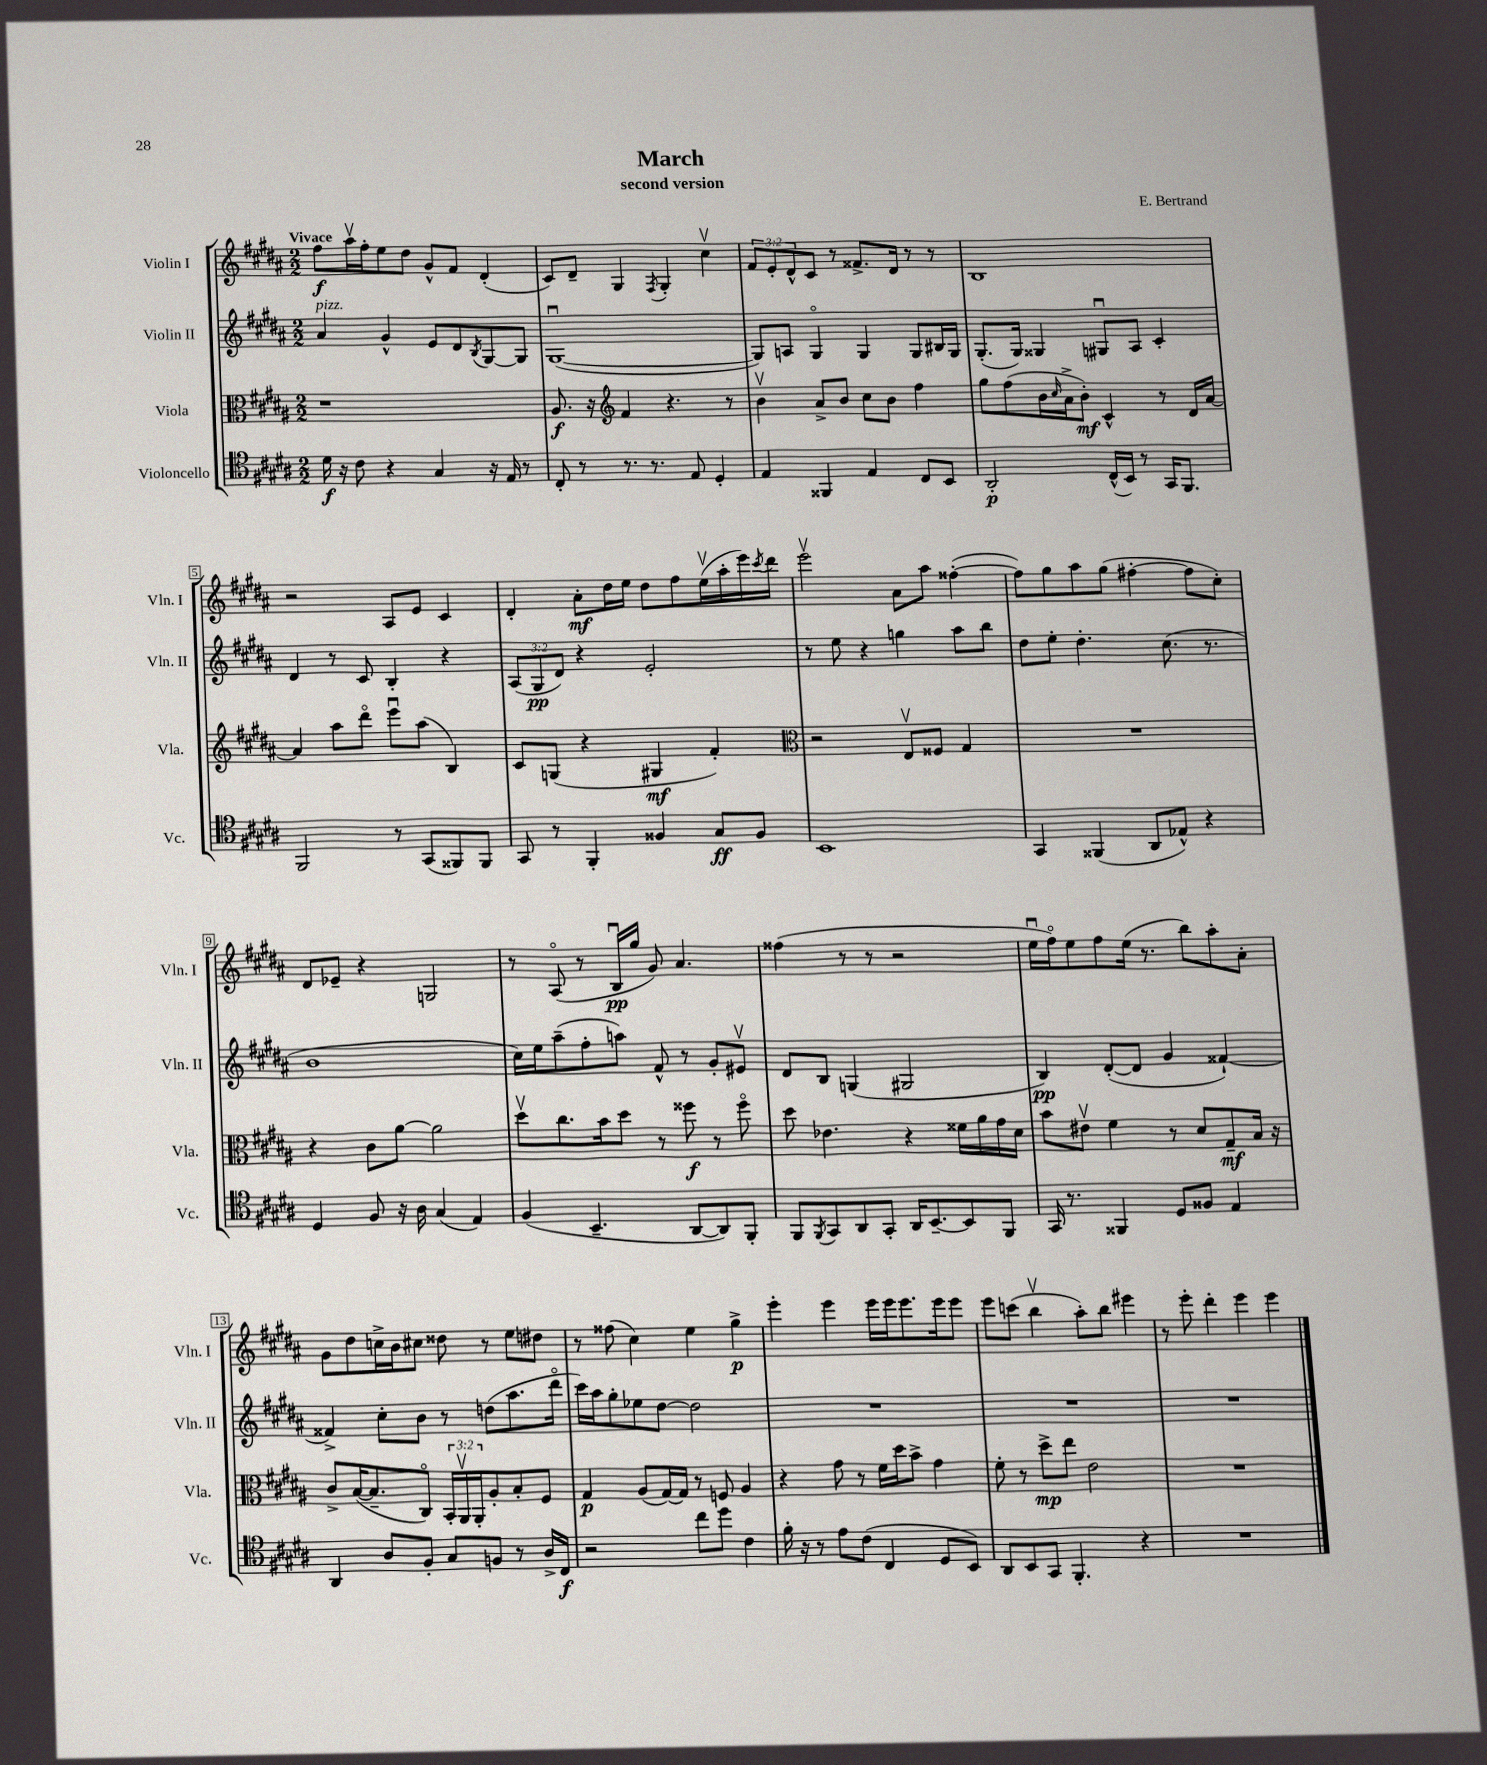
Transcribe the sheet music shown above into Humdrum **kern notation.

**kern	**kern	**kern	**kern
*staff4	*staff3	*staff2	*staff1
*clefC4	*clefC3	*clefG2	*clefG2
*k[f#c#g#d#a#]	*k[f#c#g#d#a#]	*k[f#c#g#d#a#]	*k[f#c#g#d#a#]
*M2/2	*M2/2	*M2/2	*M2/2
16d#\	1r	4a#/	8ff#\L
16r	.	.	.
8c#\	.	.	16aa#v\L
.	.	.	16ff#'\J
4r	.	4g#^^/	8ee\
.	.	.	8dd#\J
4G#/	.	8e/L	8g#^^/L
.	.	8d#/	8f#/J
.	.	8qB/	.
16r	.	[8G#/	(4d#'/
16E/	.	.	.
8r	.	8G#/]J	.
=	=	=	=
8C#'/	8.A#/	([1G#u	8c#/L)
8r	.	.	8d#~/J
.	16r	.	.
*	*clefG2	*	*
8.r	4f#/	.	4G#/
8.r	.	.	.
.	.	.	8qF#/
.	4.r	.	4G#'/
8E/	.	.	.
4D#'/	.	.	4cc#v\
.	8r	.	.
=	=	=	=
4E/	4bv\	8G#/]L)	12f#/L
.	.	.	12e'/
.	.	8A/J	.
.	.	.	12d#^^/
4FF##/	8a#^/L	4G#o/	8c#/J
.	8b/J	.	8r
4E/	8cc#\L	4G#/	8.f##^/L
.	8b\J	.	.
.	.	.	16d#/Jk
8C#/L	4ff#\	8G#/L	8r
8BB/J	.	16B#/L	8r
.	.	16G#/JJ	.
=	=	=	=
2AA#'/	8gg#\L	(8.G#'/L	1B
.	(8ff#\	.	.
.	.	16G#/Jk)	.
.	16b\L	4G##/	.
.	16qqcc#/	.	.
.	16a#^\J	.	.
.	8b'\J)	.	.
(16C#^^/LL	4c#^^/	8G#u/L	.
16BB/JJ)	.	.	.
8r	.	8A#/J	.
16GG#/LK	8r	4c#'/	.
8.FF#/J	.	.	.
.	16d#/LL	.	.
.	[16a#/JJ	.	.
=	=	=	=
2FF#/	4a#/]	4d#/	2r
.	8aa#\L	8r	.
.	8ddd#o\J	8c#/	.
8r	8eeeu\L	4B'/	8A#/L
(8GG#/L	(8aa#\J	.	8e/J
8FF##/)	4B/)	4r	4c#/
8FF##/J	.	.	.
=	=	=	=
8GG#/	8c#/L	(12A#/L	4d#'/
.	.	12G#/	.
8r	(8G/J	.	.
.	.	12d#/J)	.
4FF#'/	4r	4r	8a#'\L
.	.	.	16dd#\L
.	.	.	16ee\JJ
4F##/	4G#/	2e'/	8dd#\L
.	.	.	8ff#\
8G#/L	4f#'/)	.	(16eev\L
.	.	.	16aa#'\
8F##/J	.	.	16eee\)
.	.	.	8qccc#/
.	.	.	16ddd#\JJ
=	=	=	=
*	*clefC3	*	*
1BB	2r	8r	2eeev\
.	.	8ee\	.
.	.	4r	.
.	8Ev/L	4gg\	8a#\L
.	8F##/J	.	8aa#\J
.	4G#/	8aa#\L	([4ff##'\
.	.	8bb\J	.
=	=	=	=
4GG#/	1r	8dd#\L	8ff##\]L)
.	.	8ee'\J	8gg#\
(4FF##/	.	4.dd#'\	8aa#\
.	.	.	(8gg#\J
8AA#/L	.	.	[4ff#'\
8E-^^/J)	.	(8.cc#\	.
4r	.	.	8ff#\]L
.	.	8.r	.
.	.	.	8cc#'\J)
=	=	=	=
4D#/	4r	1b	8d#/L
.	.	.	8e-~/J
8F#/	8c#\L	.	4r
16r	[8a#\J	.	.
16A#\	.	.	.
(4G#/	2a#\]	.	2G/
4E/)	.	.	.
=	=	=	=
(4F#/	8dd#v\L	16cc#\LL)	8r
.	.	16ee\J	.
.	8.cc#\	(8aa#~\	(8A#o/
4.BB~/	.	8ff#'\	8r
.	16b\k	.	.
.	8dd#\J	8aa\J)	16Bu/LL
.	.	.	16gg#/JJ
.	8r	8f#^^/	8g#/)
[8AA#/L	8ff##\	8r	4.a#/
8AA#/])	8r	8g#'/L	.
8FF#'/J	8ff##o\	8e#v/J	.
=	=	=	=
8FF#/L	8dd#\	8d#/L	(4ff##\
8qFF#/	.	.	.
8GG#/	4.e-\	8B/J	.
8AA#/	.	(4G/	8r
8GG#'/J	.	.	8r
16AA#/LK	4r	2G#/	2r
[8.BB~/	.	.	.
8BB/]	16f##\LL	.	.
.	16a#\	.	.
8FF#/J	16g#\	.	.
.	16d#\JJ	.	.
=	=	=	=
16GG#/	8b\L	4B/)	16eeu\LL
8.r	.	.	16ff#o\J)
.	8e#v\J	.	8ee\
4FF##/	4f#\	([8d#'/L	8ff#\
.	.	8d#/]J	(16ee\Jk
.	.	.	8.r
8D#/L	8r	4g#/	.
8F##/J	8d#/L	.	8bb\L)
4E/	8G#~/	[4f##`/)	8aa#'\
.	16B/Jk	.	8a#'\J
.	16r	.	.
=	=	=	=
4AA#/	8c#^/L	4f##^/]	8g#\L
.	([16B/K	.	8dd#\
.	8.B~/]	.	.
8A#/L	.	8cc#'\L	16cc^\L
.	.	.	16b\J
8F#'/J	8C#o/J)	8b\J	8cc#\J
8G#/L	24BB'/LL	8r	8dd##\
.	24AA#v/	.	.
.	24AA#'/J	.	.
8F/J	8A#'/	(8dd\L	8r
8r	8B'/	8.aa#\	8ee\L
16A#^/LL	8F#/J	.	8dd#\J
16C#/JJ	.	16ddd#o\Jk	.
=	=	=	=
2r	4G#/	16ccc#\LL)	8r
.	.	16aa#\J	.
.	.	8gg#'\	(8ff##\
.	(8A#/L	8ee-\	4cc#\)
.	[16G#/L)	[8dd#\J	.
.	16G#/]JJ	.	.
8cc#\L	8r	2dd#\]	4ee\
8dd#\J	8F/	.	.
4c#\	4A#/	.	4gg#^\
=	=	=	=
16f#'\	4r	1r	4eee'\
16r	.	.	.
8r	.	.	.
8e\L	8g#\	.	4eee\
(8c#\J	8r	.	.
4C#/	16f#\LL	.	16eee\LL
.	16dd#\J	.	16eee\J
.	8b^\J	.	8.eee\
8D#/L	4g#\	.	.
.	.	.	16eee\k
8BB/J)	.	.	8eee\J
=	=	=	=
8AA#/L	8f#'\	1r	8eee\L
8BB/	8r	.	(8ccc\J
8GG#/J	8dd#^\L	.	4bbv\
4.FF#'/	8ee\J	.	.
.	2e\	.	8aa#'\L)
.	.	.	8bb\J
4r	.	.	4eee#\
=	=	=	=
1r	1r	1r	8r
.	.	.	8eee'\
.	.	.	4ddd#'\
.	.	.	4eee\
.	.	.	4eee\
==	==	==	==
*-	*-	*-	*-
